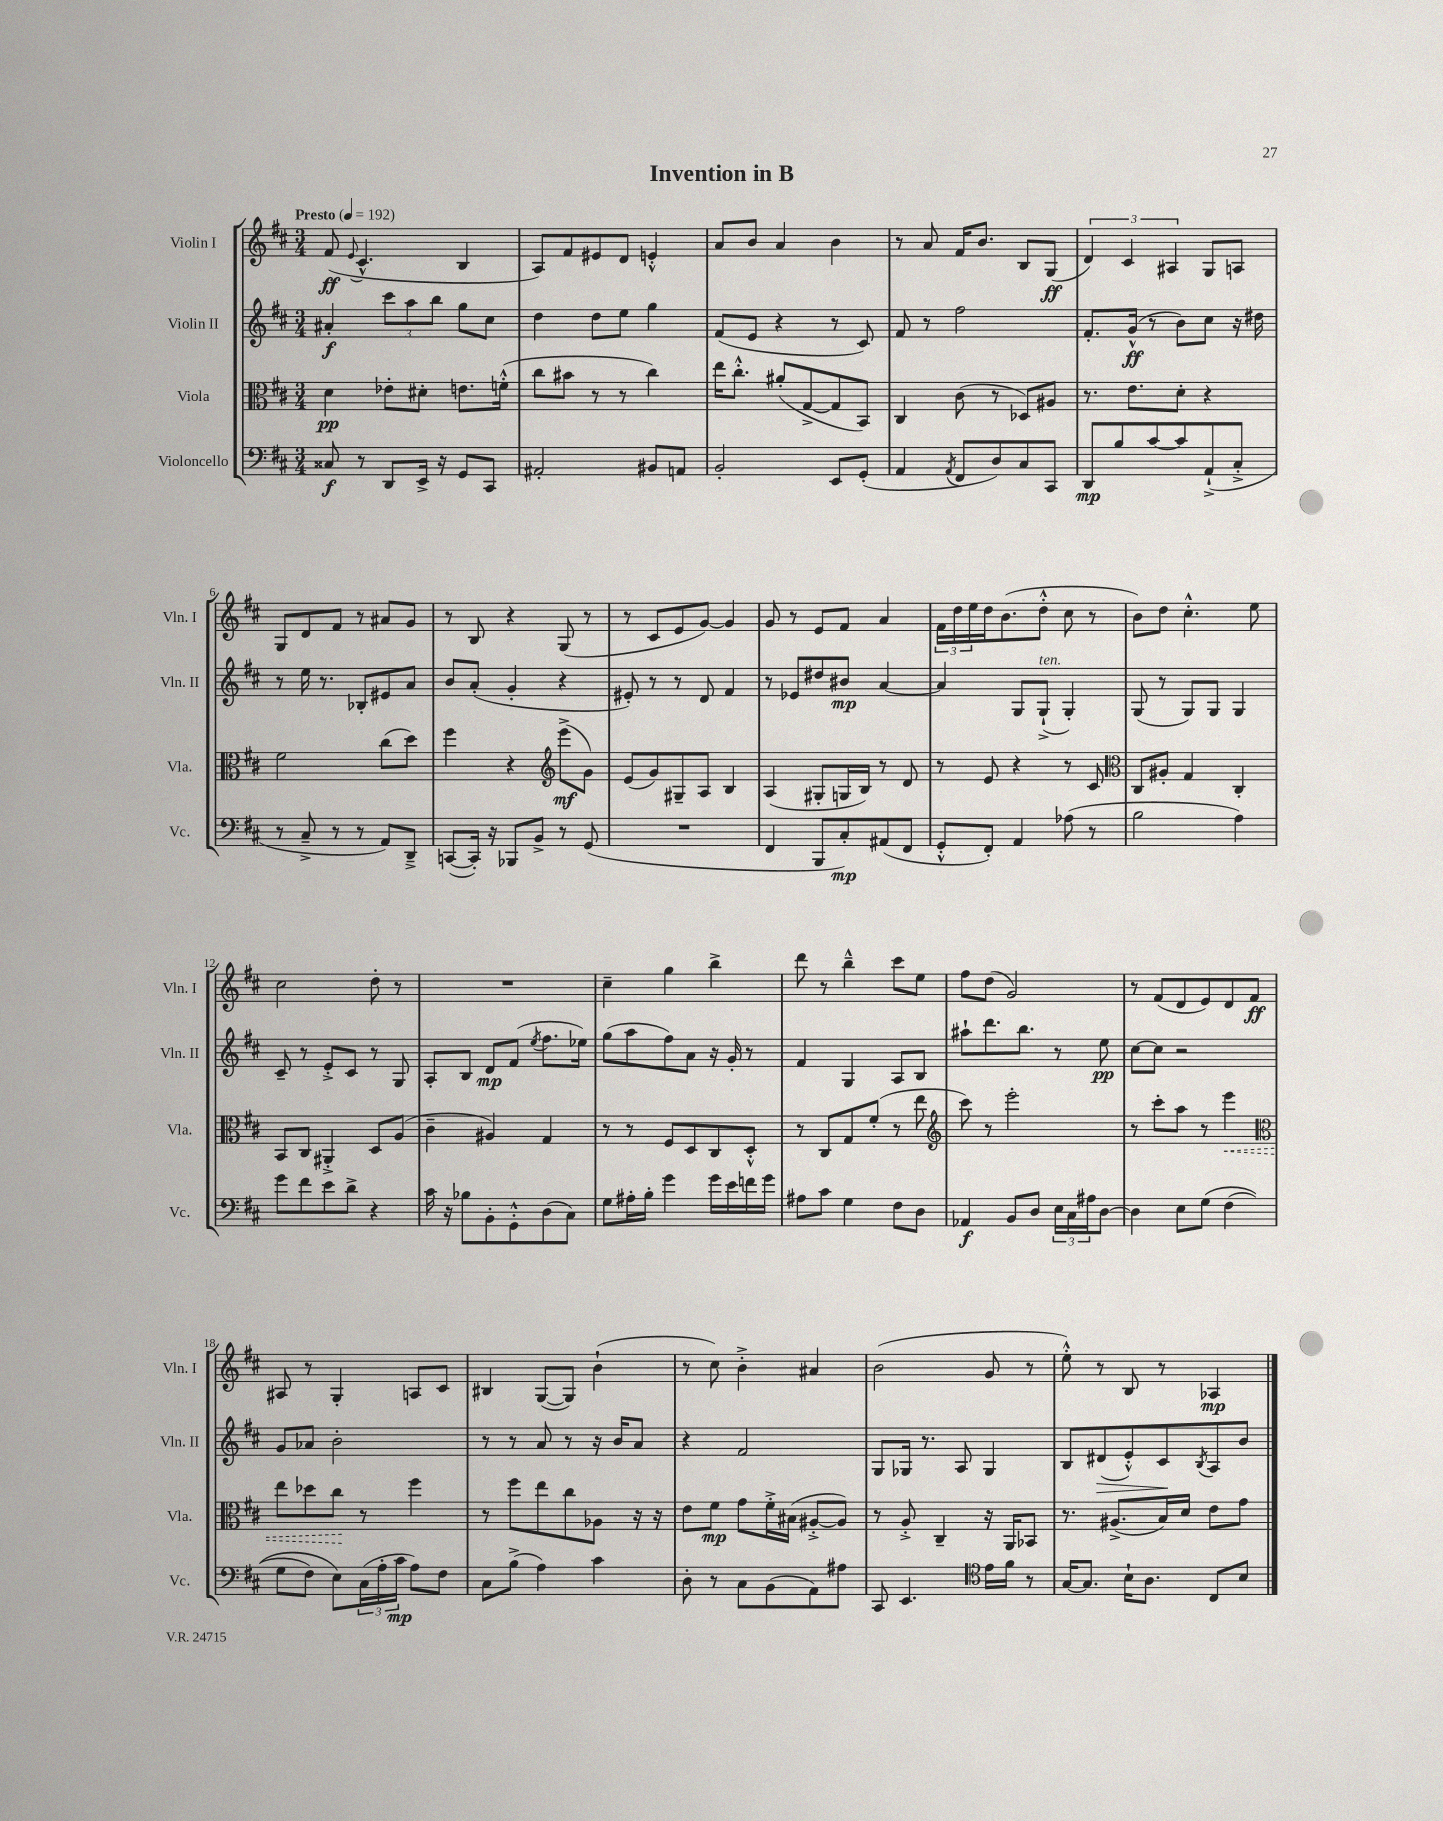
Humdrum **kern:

**kern	**dynam	**kern	**dynam	**kern	**dynam	**kern	**dynam
*part4	*part4	*part3	*part3	*part2	*part2	*part1	*part1
*staff4	*staff4	*staff3	*staff3	*staff2	*staff2	*staff1	*staff1
*I"Violoncello	*	*I"Viola	*	*I"Violin II	*	*I"Violin I	*
*I'Vc.	*	*I'Vla.	*	*I'Vln. II	*	*I'Vln. I	*
*clefF4	*	*clefC3	*	*clefG2	*	*clefG2	*
*k[f#c#]	*	*k[f#c#]	*	*k[f#c#]	*	*k[f#c#]	*
*M3/4	*	*M3/4	*	*M3/4	*	*M3/4	*
*MM192	*	*MM192	*	*MM192	*	*MM192	*
=1	=1	=1	=1	=1	=1	=1	=1
!	!	!	!	!	!	!LO:TX:a:B:t=Presto	!
8C##X/	f	4d\	pp	4a#X'/	f	(8f#/	ff
.	.	.	.	.	.	8qqe/	.
8r	.	.	.	.	.	4.c#^^/	.
8DD/L	.	8e-X'\L	.	12ccc#\L	.	.	.
.	.	.	.	12aa\	.	.	.
16EE^/Jk	.	8d#X'\J	.	.	.	.	.
.	.	.	.	12bb\J	.	.	.
16r	.	.	.	.	.	.	.
8GG/L	.	8.en\L	.	8gg\L	.	4B/	.
8CC#/J	.	.	.	8cc#\J	.	.	.
.	.	(16fn'^^\Jk	.	.	.	.	.
=2	=2	=2	=2	=2	=2	=2	=2
2AA#X'/	.	8cc#\L	.	4dd\	.	8A/L)	.
.	.	8b#X\J	.	.	.	8f#/	.
.	.	8r	.	8dd\L	.	8e#X/	.
.	.	8r	.	8ee\J	.	8d/J	.
8BB#X/L	.	4cc#\)	.	4gg\	.	4en'^^/	.
8AAn/J	.	.	.	.	.	.	.
=3	=3	=3	=3	=3	=3	=3	=3
2BB'/	.	16ee\KL	.	(8f#/L	.	8a/L	.
.	.	8.cc#'^^\J	.	.	.	.	.
.	.	.	.	8e/J	.	8b/J	.
.	.	(8a#X'/L	.	4r	.	4a/	.
.	.	[8G^/	.	.	.	.	.
8EE/L	.	8G/]	.	8r	.	4b\	.
(8GG'/J	.	8BB/J)	.	8c#/)	.	.	.
=4	=4	=4	=4	=4	=4	=4	=4
4AA/	.	4C#/	.	8f#/	.	8r	.
.	.	.	.	8r	.	8a/	.
8qAA/	.	.	.	.	.	.	.
8FF#/L	.	(8c#\	.	2ff#\	.	16f#/KL	.
.	.	.	.	.	.	8.b/J	.
8D/)	.	8r	.	.	.	.	.
8C#/	.	8D-X/L)	.	.	.	8B/L	.
8CC#/J	.	8A#X/J	.	.	.	(8G/J	ff
=5	=5	=5	=5	=5	=5	=5	=5
8DD/L	mp	8.r	.	8.f#'/L	.	6d/)	.
8B/	.	.	.	.	.	.	.
.	.	.	.	.	.	6c#/	.
.	.	8.e\L	.	(16g^^/Jk	ff	.	.
[8c#/	.	.	.	8r	.	.	.
.	.	.	.	.	.	6A#X/	.
8c#/]	.	8d'\J	.	8b\L)	.	.	.
(8AA`^/	.	4r	.	8cc#\J	.	8G/L	.
8C#'^/J	.	.	.	16r	.	8An/J	.
.	.	.	.	16dd#X\	.	.	.
!!LO:LB:g=z
=6	=6	=6	=6	=6	=6	=6	=6
8r	.	2f#\	.	8r	.	8G/L	.
8C#~^/	.	.	.	16ee\	.	8d/	.
.	.	.	.	8.r	.	.	.
8r	.	.	.	.	.	8f#/J	.
8r	.	.	.	8B-X'/L	.	8r	.
8AA/L)	.	(8cc#\L	.	8e#X/	.	8a#X/L	.
8DD~^/J	.	8dd\J)	.	8a/J	.	8g/J	.
=7	=7	=7	=7	=7	=7	=7	=7
([8CCn/L	.	4ff#\	.	8b/L	.	8r	.
16CC'/Jk])	.	.	.	(8a'/J	.	8B/	.
16r	.	.	.	.	.	.	.
8BBB-X/L	.	4r	.	4g'/	.	4r	.
8BB^/J	.	.	.	.	.	.	.
*	*	*clefG2	*	*	*	*	*
8r	.	(8eee^\L	mf	4r	.	(8G/	.
(8GG/	.	8g\J)	.	.	.	8r	.
=8	=8	=8	=8	=8	=8	=8	=8
2.r	.	(8e/L	.	8e#X'/)	.	8r	.
.	.	8g/)	.	8r	.	8c#/L	.
.	.	8G#X~/	.	8r	.	8e/	.
.	.	8A/J	.	8d/	.	[8g/J)	.
.	.	4B/	.	4f#/	.	4g/]	.
=9	=9	=9	=9	=9	=9	=9	=9
4FF#/	.	(4A/	.	8r	.	8g/	.
.	.	.	.	8e-X/L	.	8r	.
8BBB/L	.	8G#X'/L	.	8dd#X/	.	8e/L	.
8C#'/)	mp	16Gn/L	.	8b#X/J	mp	8f#/J	.
.	.	16B/JJ)	.	.	.	.	.
(8AA#X/	.	8r	.	[4a/	.	4a/	.
8FF#/J	.	8d/	.	.	.	.	.
=10	=10	=10	=10	=10	=10	=10	=10
8GG'^^/L	.	8r	.	4a/]	.	24f#\LL	.
.	.	.	.	.	.	24dd\	.
.	.	.	.	.	.	24ee\	.
8FF#'/J)	.	8e/	.	.	.	16dd\J	.
.	.	.	.	.	.	(8.b\	.
4AA/	.	4r	.	8G/L	.	.	.
!	!	!	!	!LO:TX:a:i:t=ten.	!	!	!
.	.	.	.	(8G`^/J	.	8dd'^^\J	.
(8A-X\	.	8r	.	4G'/)	.	8cc#\	.
8r	.	8c#/	.	.	.	8r	.
=11	=11	=11	=11	=11	=11	=11	=11
*	*	*clefC3	*	*	*	*	*
2B\	.	8C#/L	.	(8G/	.	8b\L)	.
.	.	8A#X'/J	.	8r	.	8dd\J	.
.	.	4G/	.	8G/L)	.	4.cc#'^^\	.
.	.	.	.	8G/J	.	.	.
4A\)	.	4C#'/	.	4G/	.	.	.
.	.	.	.	.	.	8ee\	.
!!LO:LB:g=z
=12	=12	=12	=12	=12	=12	=12	=12
8g\L	.	8BB/L	.	8c#~/	.	2cc#\	.
8f#\	.	8C#/J	.	8r	.	.	.
8e\	.	4AA#X'^/	.	8e'^/L	.	.	.
8d^\J	.	.	.	8c#/J	.	.	.
4r	.	8D/L	.	8r	.	8dd'\	.
.	.	(8A/J	.	8G/	.	8r	.
=13	=13	=13	=13	=13	=13	=13	=13
16c#\	.	4c#~\	.	8A'/L	.	2.r	.
16r	.	.	.	.	.	.	.
8B-X\L	.	.	.	8B/J	.	.	.
8BB'\	.	4A#X/)	.	8d/L	mp	.	.
8GG'^^\	.	.	.	(8f#/J	.	.	.
.	.	.	.	8qee/	.	.	.
(8D\	.	4G/	.	8.ff#\L	.	.	.
8C#\J)	.	.	.	.	.	.	.
.	.	.	.	16ee-X\Jk)	.	.	.
=14	=14	=14	=14	=14	=14	=14	=14
8G\L	.	8r	.	(8gg\L	.	4cc#~\	.
16A#X'\L	.	8r	.	8aa\	.	.	.
16B'\JJ	.	.	.	.	.	.	.
4g\	.	8F#/L	.	8ff#\)	.	4gg\	.
.	.	8D/	.	8a\J	.	.	.
16g\LL	.	8C#/	.	16r	.	4bb^\	.
16e\	.	.	.	16g'/	.	.	.
16fn\	.	8D'^^/J	.	8r	.	.	.
16g\JJ	.	.	.	.	.	.	.
=15	=15	=15	=15	=15	=15	=15	=15
8A#X\L	.	8r	.	4f#/	.	8ddd\	.
8c#\J	.	8C#/L	.	.	.	8r	.
4G\	.	8G/	.	4G/	.	4bb~^^\	.
.	.	(8f#'/J	.	.	.	.	.
8F#\L	.	8r	.	8A/L	.	8ccc#\L	.
8D\J	.	8ee\	.	8B/J	.	8ee\J	.
=16	=16	=16	=16	=16	=16	=16	=16
*	*	*clefG2	*	*	*	*	*
4AA-X/	f	8ccc#\)	.	8aa#X`\L	.	8ff#\L	.
.	.	8r	.	8.ddd\	.	(8dd\J	.
8BB/L	.	2eee'\	.	.	.	2g/)	.
.	.	.	.	8.bb\J	.	.	.
8D/J	.	.	.	.	.	.	.
24E\LL	.	.	.	8r	.	.	.
24C#\	.	.	.	.	.	.	.
24A#X\J	.	.	.	.	.	.	.
[8D\J	.	.	.	8ee\	pp	.	.
=17	=17	=17	=17	=17	=17	=17	=17
4D\]	.	8r	.	[8cc#\L	.	8r	.
.	.	8ccc#'\L	.	8cc#\J]	.	(8f#/L	.
8E\L	.	8aa\J	.	2r	.	8d/	.
(8G\J	.	8r	.	.	.	8e/)	.
!	!	!	!LO:HP:b	!	!	!	!
(4F#\	.	4eee\	<	.	.	8d/	.
.	.	.	.	.	.	8f#/J	ff
!!LO:LB:g=z
=18	=18	=18	=18	=18	=18	=18	=18
*	*	*clefC3	*	*	*	*	*
8G\L	.	8ee\L	.	8g/L	.	8A#X/	.
8F#\J)	.	8dd-X\	.	8a-X/J	.	8r	.
8E\L)	.	8cc#\J	.	2b'\	.	4G'/	.
(24C#\L	.	8r	[	.	.	.	.
24A'\	.	.	.	.	.	.	.
24c#\JJ	mp	.	.	.	.	.	.
8A\L)	.	4ff#\	.	.	.	8An/L	.
8F#\J	.	.	.	.	.	8c#/J	.
=19	=19	=19	=19	=19	=19	=19	=19
8C#\L	.	8r	.	8r	.	4B#X/	.
(8B^\J	.	8ff#\L	.	8r	.	.	.
4A\)	.	8ee\	.	8a/	.	([8G/L	.
.	.	8cc#\	.	8r	.	8G/J])	.
4c#\	.	8A-X\J	.	16r	.	(4b`\	.
.	.	.	.	16b/KL	.	.	.
.	.	16r	.	8a/J	.	.	.
.	.	16r	.	.	.	.	.
=20	=20	=20	=20	=20	=20	=20	=20
8D'\	.	8e\L	.	4r	.	8r	.
8r	.	8f#\J	mp	.	.	8cc#\)	.
8C#\L	.	8g\L	.	2f#/	.	4b'^\	.
(8BB\	.	16f#'^\L	.	.	.	.	.
.	.	(16B#X\JJ	.	.	.	.	.
8AA\)	.	[8A#X'^/L	.	.	.	4a#X/	.
8A#X\J	.	8A#/J])	.	.	.	.	.
=21	=21	=21	=21	=21	=21	=21	=21
8CC#/	.	8r	.	8G/L	.	(2b\	.
4.EE/	.	8A'^/	.	16G-X/Jk	.	.	.
.	.	.	.	8.r	.	.	.
.	.	4C#~/	.	.	.	.	.
.	.	.	.	8A/	.	.	.
*clefC4	*	*	*	*	*	*	*
16e\LL	.	16r	.	4G-/	.	8g/	.
16f#\JJ	.	16AA/KL	.	.	.	.	.
8r	.	8BB-X/J	.	.	.	8r	.
=22	=22	=22	=22	=22	=22	=22	=22
[16G/KL	.	8.r	.	8B/L	.	8ee'^^\)	.
8.G/J]	.	.	.	.	.	.	.
!	!	!	!	!	!LO:HP:b	!	!
.	.	.	.	(8d#X/	>	8r	.
.	.	(8.A#X^/L	.	.	.	.	.
16B`\KL	.	.	.	8e'^^/)	.	8B/	.
8.A\J	.	.	.	.	.	.	.
.	.	16B/L)	.	8c#/	.	8r	.
.	.	16d/JJ	.	.	.	.	.
.	.	.	.	8qB/	.	.	.
8C#/L	.	8e\L	.	8A/	]	4A-X/	mp
8B/J	.	8g\J	.	8b/J	.	.	.
==	==	==	==	==	==	==	==
*-	*-	*-	*-	*-	*-	*-	*-
